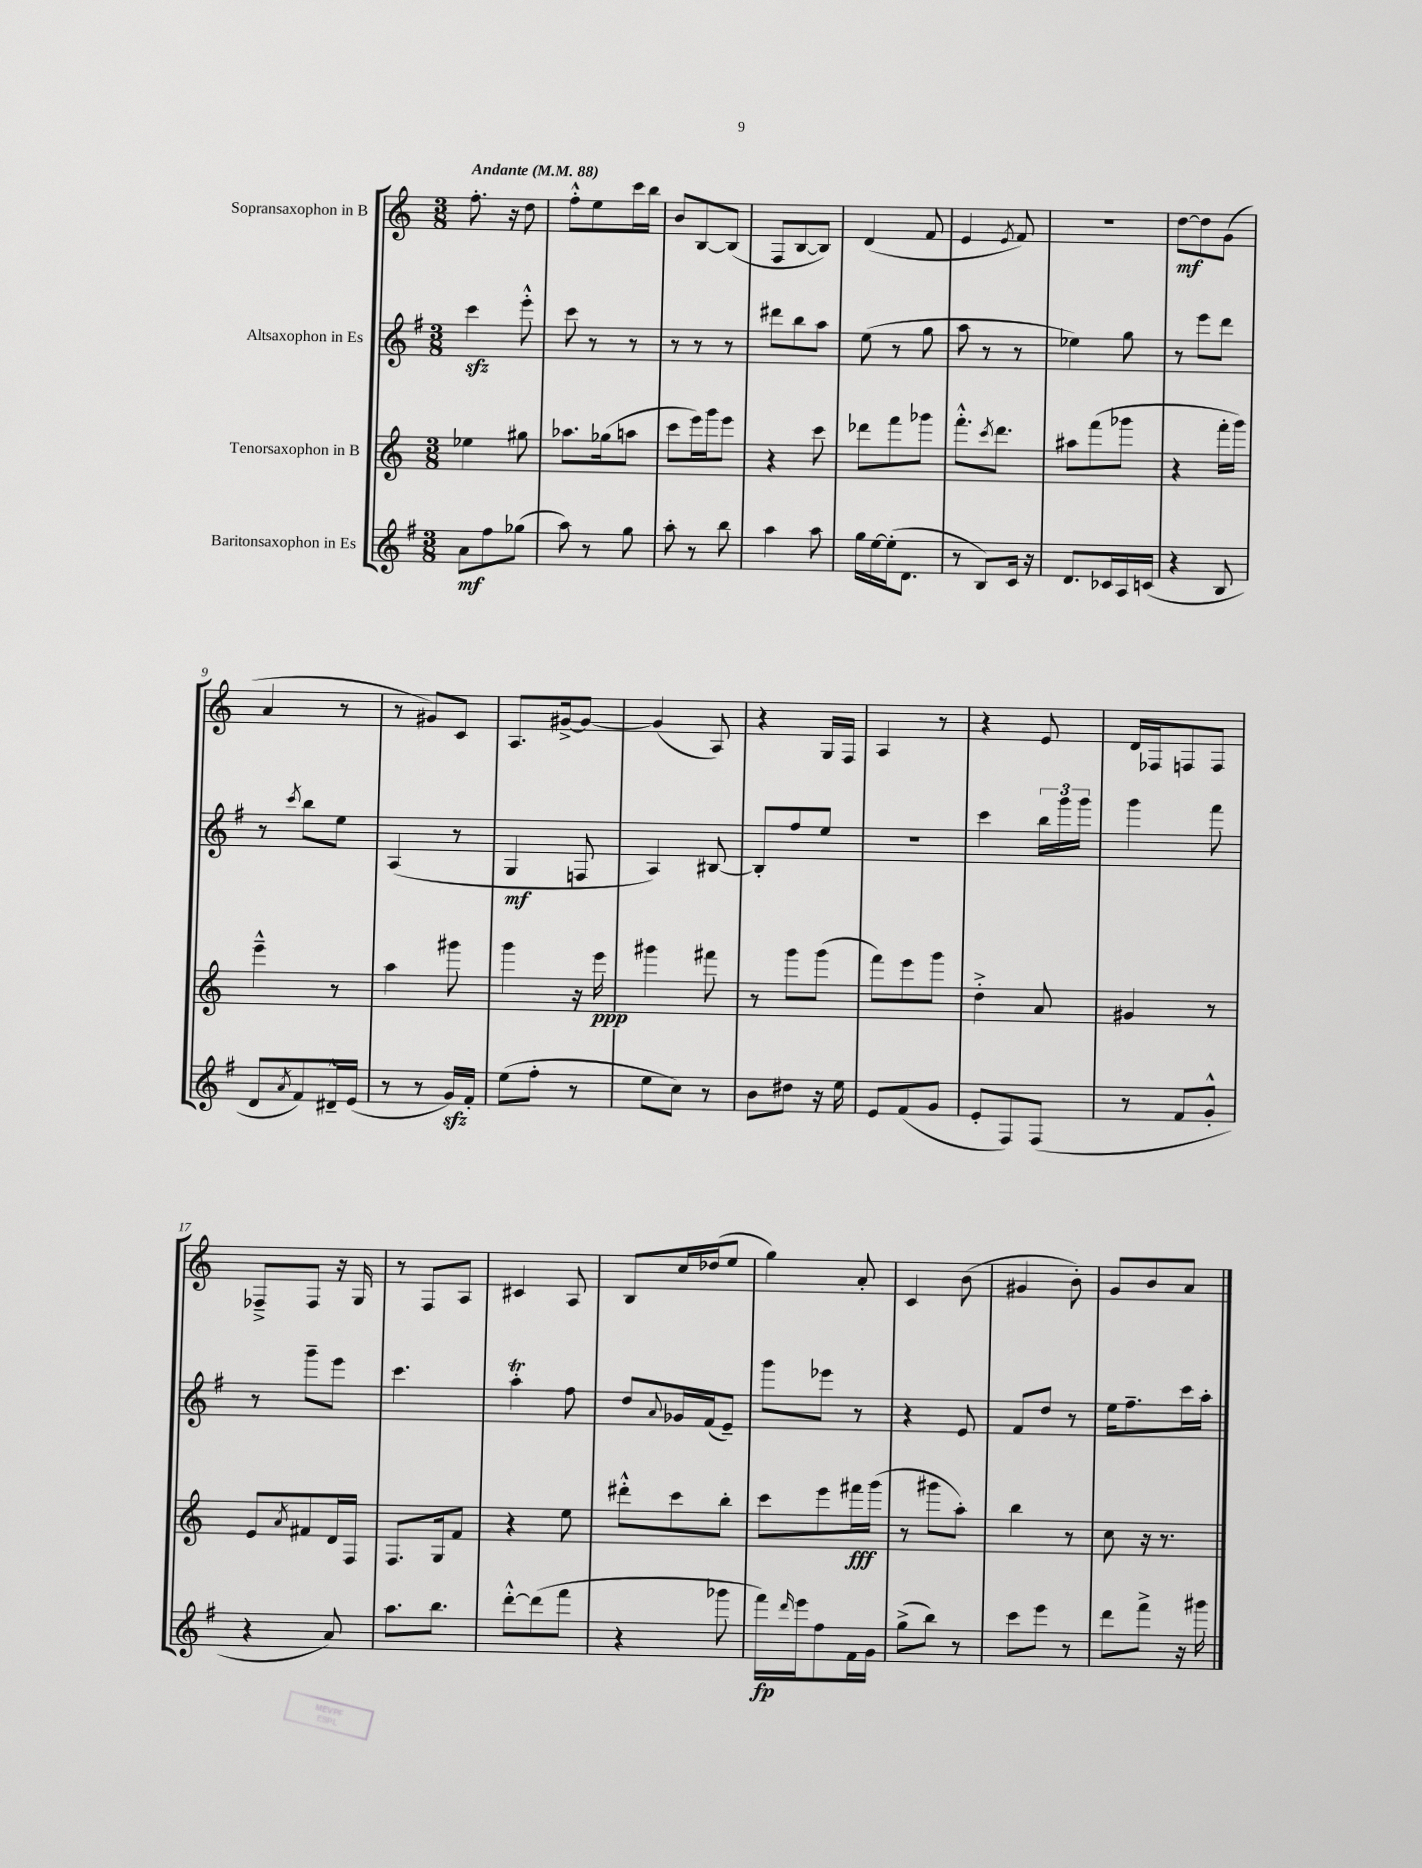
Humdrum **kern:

**kern	**kern	**kern	**kern
*staff4	*staff3	*staff2	*staff1
*clefG2	*clefG2	*clefG2	*clefG2
*k[f#]	*k[]	*k[f#]	*k[]
*M3/8	*M3/8	*M3/8	*M3/8
*MM88	*MM88	*MM88	*MM88
8a	4ee-	4ccc	8.ff'
8ff#	.	.	.
.	.	.	16r
(8gg-	8gg#	8eee'^^	8dd
=	=	=	=
8aa)	8.aa-	8ccc	8ff'^^
8r	.	8r	8ee
.	(16gg-	.	.
8gg	8aa	8r	16ccc
.	.	.	16bb
=	=	=	=
8aa'	8ccc	8r	8b
8r	16eee)	8r	[8B
.	16ggg	.	.
8bb	8eee	8r	(8B]
=	=	=	=
4aa	4r	8ddd#	8F
.	.	8bb	[8B
8aa	8ccc	8aa	8B])
=	=	=	=
16gg	8ddd-	(8ee	(4d
[16ee	.	.	.
(16ee']	8fff	8r	.
8.d	.	.	.
.	8ggg-	8gg	8f
=	=	=	=
8r	8.fff'^^	8aa	4e
8B)	.	8r	.
.	8qccc	.	.
.	8.ddd	.	.
.	.	.	8qe
16c	.	8r	8f)
16r	.	.	.
=	=	=	=
8.d	8aa#	4ee-)	4.r
.	(8fff	.	.
16c-	.	.	.
16A	8ggg-	8gg	.
(16c	.	.	.
=	=	=	=
4r	4r	8r	[8dd
.	.	8eee	8dd]
8B	16fff'	8ddd	(8g
.	16ggg)	.	.
=	=	=	=
8d	4eee~^^	8r	4a
8qa	.	8qccc	.
8f#)	.	8bb	.
16d#~^^	8r	8ee	8r
(16e	.	.	.
=	=	=	=
8r	4aa	(4A	8r
8r	.	.	8g#)
16g)	8ggg#	8r	8c
16f#'	.	.	.
=	=	=	=
(8ee	4ggg	4G	8.A
8ff#'	.	.	.
.	.	.	[16g#^
8r	16r	8F	8g#_
.	16eee	.	.
=	=	=	=
8ee	4ggg#	4A)	(4g#]
8cc)	.	.	.
8r	8fff#	[8B#	8A)
=	=	=	=
8b	8r	8B#']	4r
8dd#	8ggg	8ff#	.
16r	(8ggg	8ee	16G
16ee	.	.	16F
=	=	=	=
8e	8fff)	4.r	4A
(8f#	8eee	.	.
8g	8ggg	.	8r
=	=	=	=
8e'	4dd'^	4ccc	4r
8F#)	.	.	.
(8F#	8a	24bb	8e
.	.	24ggg	.
.	.	24ggg	.
=	=	=	=
8r	4g#	4ggg	16d
.	.	.	16F-
8f#	.	.	8F
8g'^^	8r	8fff#	8F
=	=	=	=
4r	8e	8r	8F-~^
.	8qa	.	.
.	8f#	8ggg~	8F-
8a)	16d	8eee	16r
.	16F	.	16G
=	=	=	=
8.aa	8.F	4.ccc	8r
.	.	.	8F
8.bb	16G	.	.
.	8f	.	8A
=	=	=	=
[8ddd'^^	4r	4aa'	4c#
(8ddd]	.	.	.
8fff#	8ee	8ff#	8A
=	=	=	=
4r	8ddd#'^^	8dd	8B
.	.	8qqa	.
.	8ccc	16g-	16cc
.	.	(16f#	(16dd-
8ggg-	8bb'	8e~)	8ee
=	=	=	=
16fff#)	8ccc	8ggg	4gg)
16qqddd	.	.	.
16eee	.	.	.
8ff#	8eee	8eee-	.
16f#	16fff#	8r	8a'
16g	(16ggg	.	.
=	=	=	=
(8gg^	8r	4r	4c
8bb)	8ggg#	.	.
8r	8aa')	8e	(8b
=	=	=	=
8ccc	4bb	8f#	4g#
8eee	.	8dd	.
8r	8r	8r	8b')
=	=	=	=
8ddd	8cc	16ee	8g
.	.	8.ff#~	.
8fff#^	16r	.	8b
.	8.r	.	.
16r	.	16ccc	8a
16ggg#	.	16aa'	.
==	==	==	==
*-	*-	*-	*-
